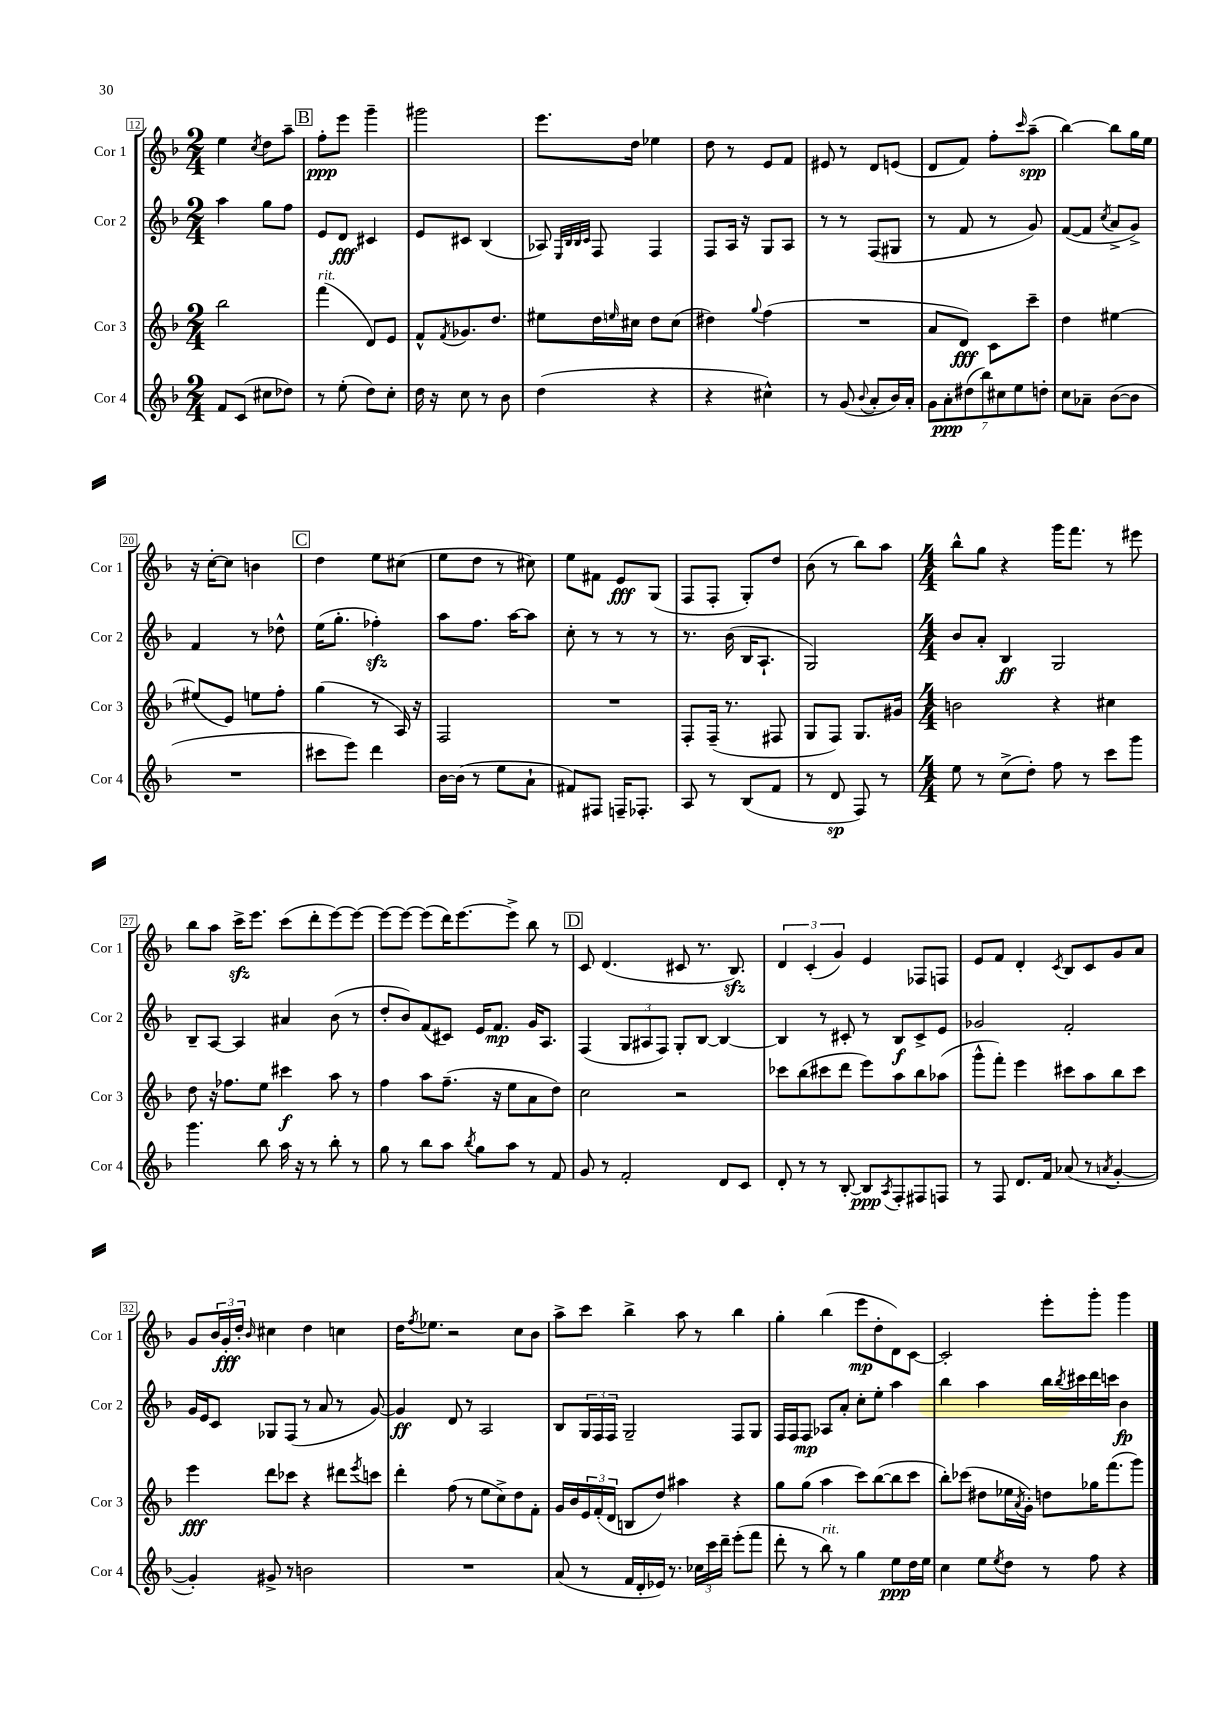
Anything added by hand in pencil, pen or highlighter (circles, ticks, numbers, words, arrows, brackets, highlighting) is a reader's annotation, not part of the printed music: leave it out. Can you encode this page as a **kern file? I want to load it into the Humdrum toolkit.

**kern	**kern	**kern	**kern
*staff4	*staff3	*staff2	*staff1
*clefG2	*clefG2	*clefG2	*clefG2
*k[b-]	*k[b-]	*k[b-]	*k[b-]
*M2/4	*M2/4	*M2/4	*M2/4
8f/L	2bb-\	4aa\	4ee\
(8c/J	.	.	.
.	.	.	8qcc/
8cc#\L	.	8gg\L	8dd\L
8dd-\J)	.	8ff\J	8aa~\J
=	=	=	=
8r	(4fff\	8e/L	8ff'\L
(8ee'\	.	8d/J	8eee\J
8dd\L)	8d/L)	4c#/	4ggg~\
8cc'\J	8e/J	.	.
=	=	=	=
16dd\	8f^^/L	8e/L	2ggg#\
16r	.	.	.
.	8qf/	.	.
8cc\	8.g-/	8c#/J	.
8r	.	(4B-/	.
.	8.dd/J	.	.
8b-\	.	.	.
=	=	=	=
(4dd\	8ee#\L	8A-/)	8.eee\L
.	.	32qqE/LLL	.
.	.	32qqB-/	.
.	.	32qqB-/	.
.	.	32qqc/JJJ	.
.	16dd\L	8F/	.
.	16qqee/	.	.
.	16cc#\JJ	.	16dd\Jk
4r	8dd\L	4F/	4ee-\
.	(8cc#\J	.	.
=	=	=	=
4r	4dd#\)	8F/L	8dd\
.	.	16A/Jk	8r
.	.	16r	.
.	8qqgg/	.	.
4cc#^^\)	(4ff\	8G/L	8e/L
.	.	8A/J	8f/J
=	=	=	=
8r	2r	8r	8e#/
(8g/	.	8r	8r
8qqb-/	.	.	.
8a'/L	.	(8F/L	8d/L
16b-/L)	.	8G#/J	(8e/J
16a'/JJ	.	.	.
=	=	=	=
14g\L	8a/L	8r	8d/L
14a'\	.	.	.
.	8d/J)	8f/	8f/J)
(14dd#\	.	.	.
14bb-\)	.	.	.
.	8c\L	8r	8ff'\L
14cc#\	.	.	.
14ee\	.	.	.
.	.	.	16qqccc/
.	8ccc~\J	8g/)	(8aa~\J
14dd'\J	.	.	.
=	=	=	=
8cc\L	4dd\	([8f/L	[4bb-\)
8a-~\J	.	8f/]J	.
.	.	8qcc/	.
([8b-\L	[4ee#\	8a^/L	8bb-\]L
8b-\]J	.	8g^/J)	16gg\L
.	.	.	16ee\JJ
=	=	=	=
2r	(8ee#/]L	4f/	16r
.	.	.	[16cc'\LK
.	8e/J)	.	8cc\]J
.	8ee\L	8r	4b\
.	8ff'\J	8dd-^^\	.
=	=	=	=
8ccc#\L	(4gg\	(16ee\LK	4dd\
.	.	8.gg'\J	.
8eee\J)	.	.	.
4ddd\	8r	4ff-'\)	8ee\L
.	16A/)	.	(8cc#\J
.	16r	.	.
=	=	=	=
[16b-\LL	2F/	8aa\L	8ee\L
(16b-\]JJ	.	.	.
8r	.	8.ff\J	8dd\J
8ee\L	.	.	8r
.	.	[16aa\LK	.
8a`\J	.	8aa\]J	8cc#\)
=	=	=	=
8f#/L)	2r	8cc'\	8ee\L
8F#/J	.	8r	8f#\J
16F~/LK	.	8r	8e/L
8.F-'/J	.	.	.
.	.	8r	(8G/J
=	=	=	=
8A/	8F'/L	8.r	8F/L
8r	(16F~/Jk	.	8F'/J
.	8.r	(16b-\	.
(8B-/L	.	16B-/LK	8G'/L)
.	.	8.A`/J	.
8f/J	8F#/	.	8dd/J
=	=	=	=
8r	8G/L	2G/)	(8b-\
8d/	8F/J)	.	8r
8F/)	8.G/L	.	8bb-\L)
8r	.	.	8aa\J
.	16g#/Jk	.	.
=	=	=	=
*M4/4	*M4/4	*M4/4	*M4/4
8ee\	2b\	8b-/L	8bb-^^\L
8r	.	8a'/J	8gg\J
(8cc^\L	.	4B-/	4r
8dd'\J)	.	.	.
8ff\	4r	2G/	16ggg\LK
.	.	.	8.fff\J
8r	.	.	.
8ccc\L	4cc#\	.	8r
8ggg\J	.	.	8eee#\
=	=	=	=
4.ggg\	8dd\	8B-~/L	8bb-\L
.	16r	[8A/J	8aa\J
.	8.ff-\L	.	.
.	.	4A/]	16ccc^\LK
.	.	.	8.eee\J
8bb-\	8ee\J	.	.
16aa\	4ccc#\	4a#/	(8ccc\L
16r	.	.	.
8r	.	.	8ddd'\
8bb-'\	8aa\	(8b-\	[8eee\)
8r	8r	8r	8eee\_J
=	=	=	=
8gg\	4ff\	8dd'/L	8eee\_L
8r	.	8b-/)	8eee\_J
8bb-\L	8aa\L	(8f/	(8eee\]L
8aa\J	(8.ff~\J	8c#/J)	16ddd\K)
.	.	.	[8.eee\
8qbb-/	.	.	.
8gg\L	.	16e/LK	.
.	16r	8.f/J	.
8aa\J	8ee\L	.	8eee^\]J
8r	8a\	16g/LK	8bb-\
.	.	8.A/J	.
8f/	8dd\J)	.	8r
=	=	=	=
8g/	2cc\	(4F/	8c/
8r	.	.	(4.d/
2f'/	.	12G/L	.
.	.	12A#/	.
.	.	12F/J)	.
.	2r	8G'/L	8c#/
.	.	[8B-/J	8.r
8d/L	.	4B-/_	.
.	.	.	8.B-/)
8c/J	.	.	.
=	=	=	=
8d'/	8ccc-\L	4B-/]	6d/
8r	(8bb-\	.	.
.	.	.	(6c'/
8r	8ccc#\	8r	.
.	.	.	6g/)
[8B-'/	8ddd\J	8c#'/	.
8B-/]L	8eee\L)	8r	4e/
8qA/	.	.	.
8F'/	8aa\	8B-/L	.
8F#/	8bb-\	8c#^/	8F-/L
8F/J	(8aa-\J	8e/J	8F/J
=	=	=	=
8r	8ggg^^\L	2g-/	8e/L
8F/	8fff'\J)	.	8f/J
8.d/L	4eee\	.	4d'/
16f/Jk	.	.	.
.	.	.	8qc/
(8a-/	8ccc#\L	2f'/	8B-/L
8r	8aa\	.	8c/
8qa/	.	.	.
[4g'/	8bb-\	.	8g/
.	8ccc#\J	.	8a/J
=	=	=	=
4g'/])	4eee\	16g/LL	8g/L
.	.	16e/J	.
.	.	8c/J	24b-/L
.	.	.	24g'/
.	.	.	24dd'/JJ
.	.	.	16qqb-/
8g#^/	8ddd\L	8G-/L	4cc#\
8r	8ccc-\J	(8F/J	.
2b\	4r	8r	4dd\
.	.	8a/	.
.	8ddd#\L	8r	4cc\
.	8qeee/	.	.
.	8ccc\J	[8g/)	.
=	=	=	=
1r	4ddd'\	4g/]	16dd\LK
.	.	.	8qff/
.	.	.	8.ee-\J
.	(8ff\	8d/	2r
.	8r	8r	.
.	8ee\L	2A/	.
.	8cc^\)	.	.
.	8dd\	.	8cc\L
.	8f'\J	.	8b-\J
=	=	=	=
(8a/	16g/LL	8B-/L	8aa^\L
.	16b-/	.	.
8r	24e/	24G/L	8ccc\J
.	(24f'/	24F/	.
.	24d/JJ	24F/JJ	.
16f/LL	8B/L	2G~/	4bb-^\
16d'/	.	.	.
16e-/JJ)	8dd/J)	.	.
8.r	.	.	.
.	4aa#\	.	8aa\
24cc-\LL	.	.	8r
24ccc\	.	.	.
24ddd~\JJ	.	.	.
(8eee'\L	4r	8F/L	4bb-\
8fff\J	.	8G/J	.
=	=	=	=
8ddd'\	8gg\L	16F/LL	4gg'\
.	.	16F/J	.
8r	(8gg\J	8F/J	.
8bb-\)	4aa\	8A-/L	(4bb-\
8r	.	8a'/J	.
4gg\	8ccc\L)	8cc'\L	8eee\L
.	([8bb-\	8ee'\J	8dd'\
8ee\L	8bb-\]	4aa\	8d\)
16dd\L	8ccc\J	.	[8c\J
16ee\JJ	.	.	.
=	=	=	=
4cc\	8bb-'\L)	4bb-\	2c'/]
.	(8ccc-\J	.	.
8ee\L	8dd#\L	4aa\	.
8qee/	.	.	.
8dd\J	16ee-\L	.	.
.	8qa/	.	.
.	16g'\JJ)	.	.
8r	8dd\L	16bb-\LL	8eee'\L
.	.	8qbb-/	.
.	.	16ccc#\	.
8ff\	16gg-\K	16ddd\	8ggg'\J
.	(8.fff\	16ccc\JJ	.
4r	.	4b-\	4ggg\
.	8ggg\J)	.	.
==	==	==	==
*-	*-	*-	*-
